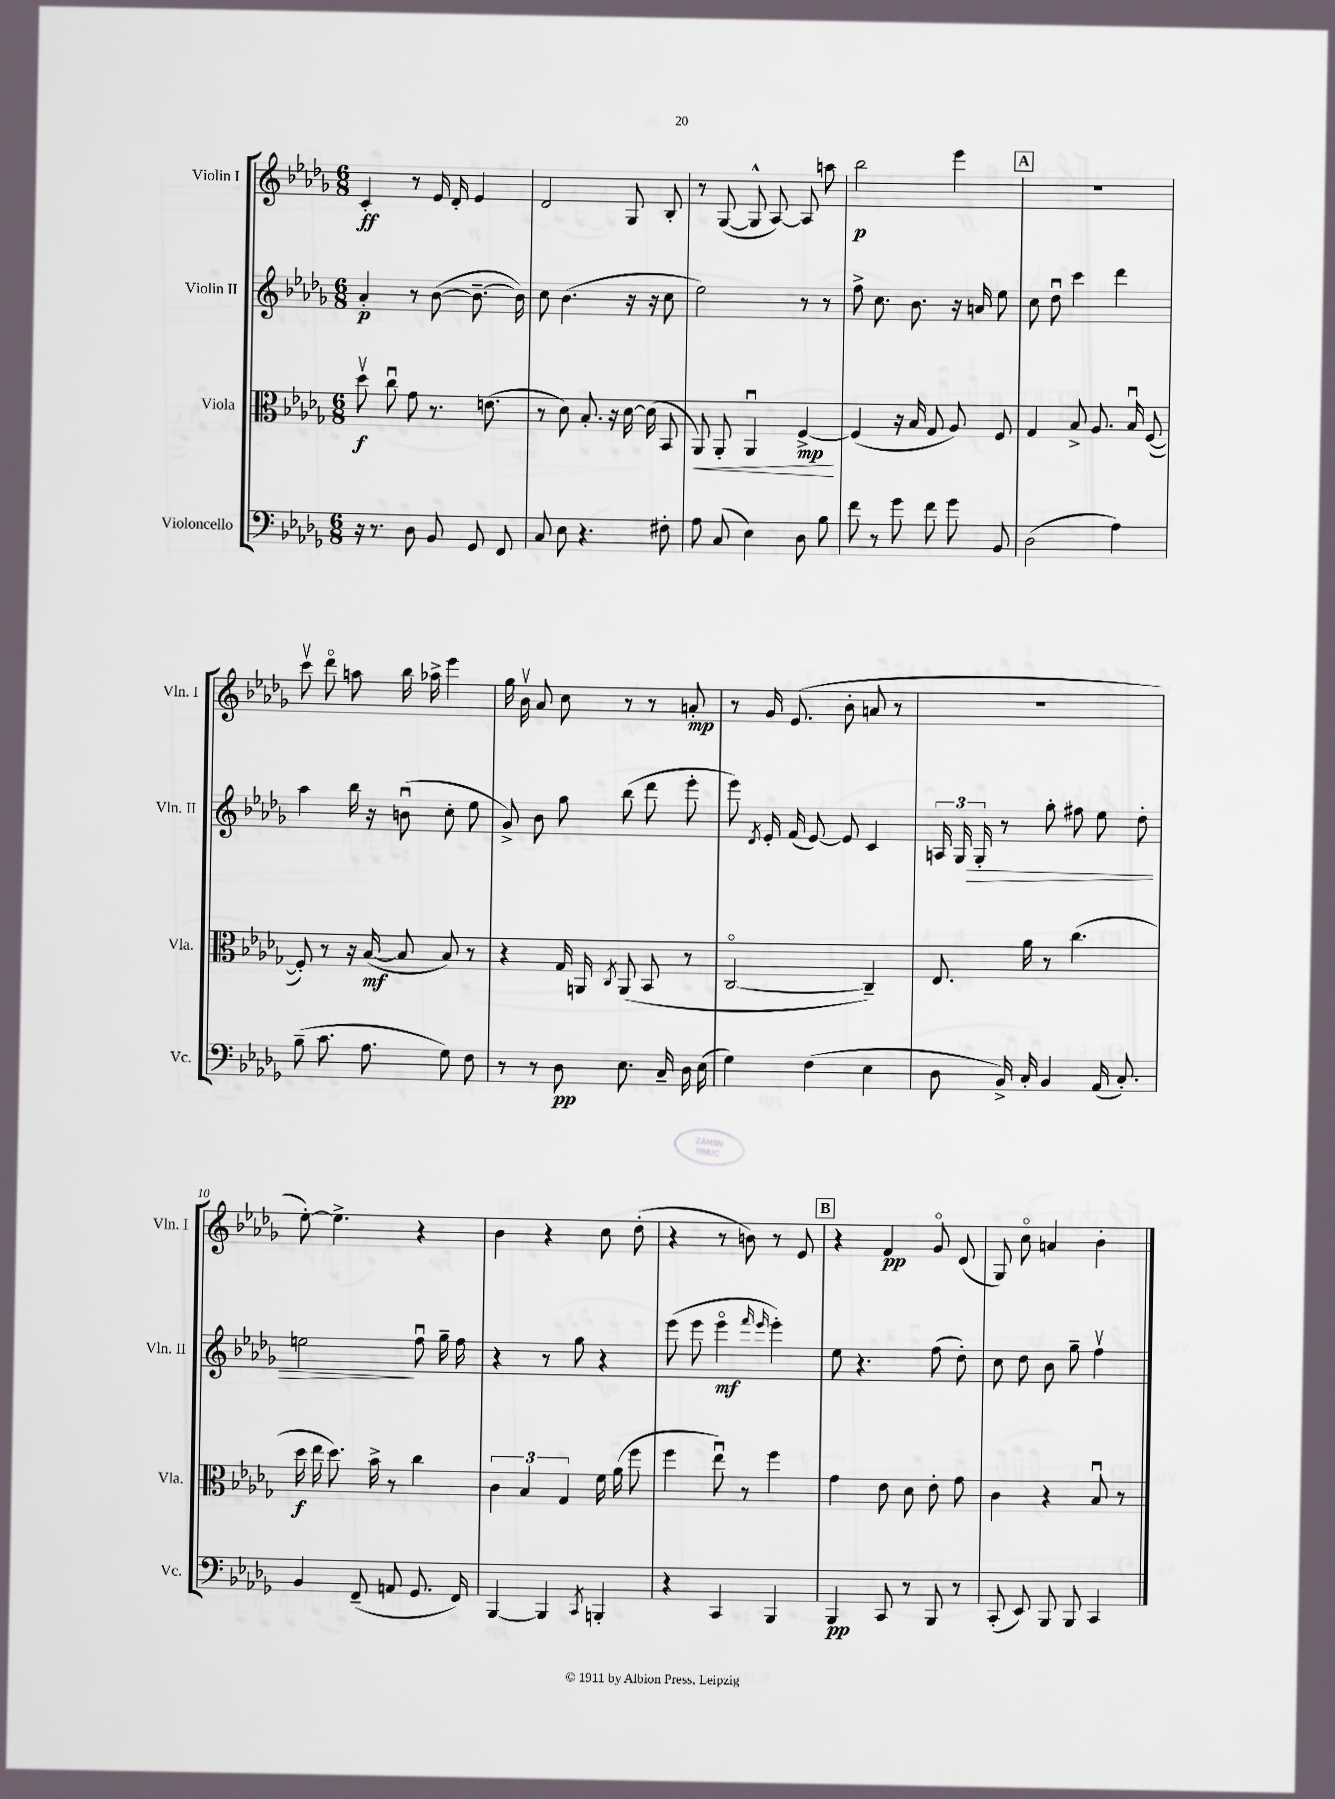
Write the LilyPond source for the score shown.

<<
\new StaffGroup <<
\new Staff = "s0" \with { instrumentName = "Violin I" shortInstrumentName = "Vln. I" } {
    \clef treble \key des \major \numericTimeSignature \time 6/8
    \autoBeamOff c'4-.\ff r8 ees'16 des'16-. ees'4 |
    des'2 ges8 bes8-. |
    r8 ges8~( ges8-^ aes8~) aes8 a''8 |
    bes''2\p ees'''4 |
    \mark \markup { \box "A" } R2. |
    c'''8\upbow des'''8\flageolet a''8 bes''16 aes''16-> ees'''4 |
    ges''16 bes'16\upbow aes'8 c''8 r8 r8 a'8-.\mp |
    r8 ges'16 ees'8.( bes'8-. a'8 r8 |
    R2. |
    ees''8~-.) ees''4.-> r4 |
    bes'4 r4 c''8 des''8-.( |
    r4 r8 b'8) r8 ees'8 |
    \mark \markup { \box "B" } r4 f'4\pp ges'8\flageolet des'8( |
    ges8) c''8\flageolet a'4 bes'4-. \bar "|." |
}
\new Staff = "s1" \with { instrumentName = "Violin II" shortInstrumentName = "Vln. II" } {
    \clef treble \key des \major \numericTimeSignature \time 6/8
    \autoBeamOff aes'4-.\p r8 bes'8~( bes'8.~-- bes'16) |
    c''8 bes'4.( r16 r16 c''8 |
    ees''2) r8 r8 |
    f''8-> c''8. bes'8. r16 a'16 ees''8 |
    \mark \markup { \box "A" } c''8 des''8\downbow c'''4 des'''4 |
    aes''4 bes''16 r16 b'8\downbow( c''8-. ees''8 |
    ges'8->) bes'8 ges''8 bes''8( des'''8 ees'''8-. |
    ees'''8) \acciaccatura { des'8 } ees'16-. f'16( ees'8~) ees'8 c'4 |
    \tuplet 3/2 { a16 ges16 ges16-.\> } r8 ges''8-. fis''8 ees''8 des''8-. |
    e''2\! f''8\downbow ges''16-- f''16 |
    r4 r8 ges''8 r4 |
    ees'''8( ees'''8 ees'''4\flageolet\mf \grace { f'''16 ees'''16 } ees'''4-.) |
    \mark \markup { \box "B" } ees''8 r4. f''8( des''8-.) |
    c''8 des''8 bes'8 ges''8-- f''4\upbow \bar "|." |
}
\new Staff = "s2" \with { instrumentName = "Viola" shortInstrumentName = "Vla." } {
    \clef alto \key des \major \numericTimeSignature \time 6/8
    \autoBeamOff des''8\upbow\f c''8\downbow ges'8 r8. e'8.( |
    r8 des'8) bes8.-. r16 des'16~ des'16( bes,8 |
    aes,8\<) aes,8-. aes,4\downbow f4~->\mp\! |
    f4( r16 bes16 ges8 aes8) f8 |
    \mark \markup { \box "A" } ges4 bes8-> aes8. bes16\downbow f8~( |
    f8-.) r8 r16 bes16~\mf( bes8 bes8) r8 |
    r4 ges16 a,16 \acciaccatura { c8 } a,8( bes,8 r8 |
    c2~\flageolet c4--) |
    ees8. aes'16 r8 c''4.( |
    des''16\f ees''16 des''8.) bes'16-> r8 c''4 |
    \tuplet 3/2 { c'4 bes4 ges4 } f'16 aes'16( f''8 |
    f''4 ees''8\downbow) r8 f''4 |
    \mark \markup { \box "B" } ges'4 ees'8 des'8 ees'8-. ges'8 |
    c'4 r4 bes8\downbow r8 \bar "|." |
}
\new Staff = "s3" \with { instrumentName = "Violoncello" shortInstrumentName = "Vc." } {
    \clef bass \key des \major \numericTimeSignature \time 6/8
    \autoBeamOff r16 r8. des8 bes,8 ges,8 f,8 |
    c8 ees8 r4. fis8-. |
    aes8 c8( ees4) des8 bes8 |
    f'8 r8 ges'8 f'8 ges'8 bes,8 |
    \mark \markup { \box "A" } des2( aes4) |
    bes8--( c'8. aes8. ges8) f8 |
    r8 r8 des8\pp ees8. c16-- des16 ees16( |
    ges4) f4( ees4 |
    des8 bes,16->) c16-. bes,4 aes,16( c8.-.) |
    bes,4 f,8--( a,8 ges,8. f,16) |
    bes,,4~ bes,,4 \acciaccatura { c,8 } b,,4-. |
    r4 c,4 bes,,4 |
    \mark \markup { \box "B" } bes,,4\pp c,8 r8 bes,,8 r8 |
    c,8-.( ees,8) bes,,8 bes,,8 c,4 \bar "|." |
}
>>
>>
\layout { \context { \Score \override BarNumber.break-visibility = ##(#f #t #t) barNumberVisibility = #(every-nth-bar-number-visible 5) } }
